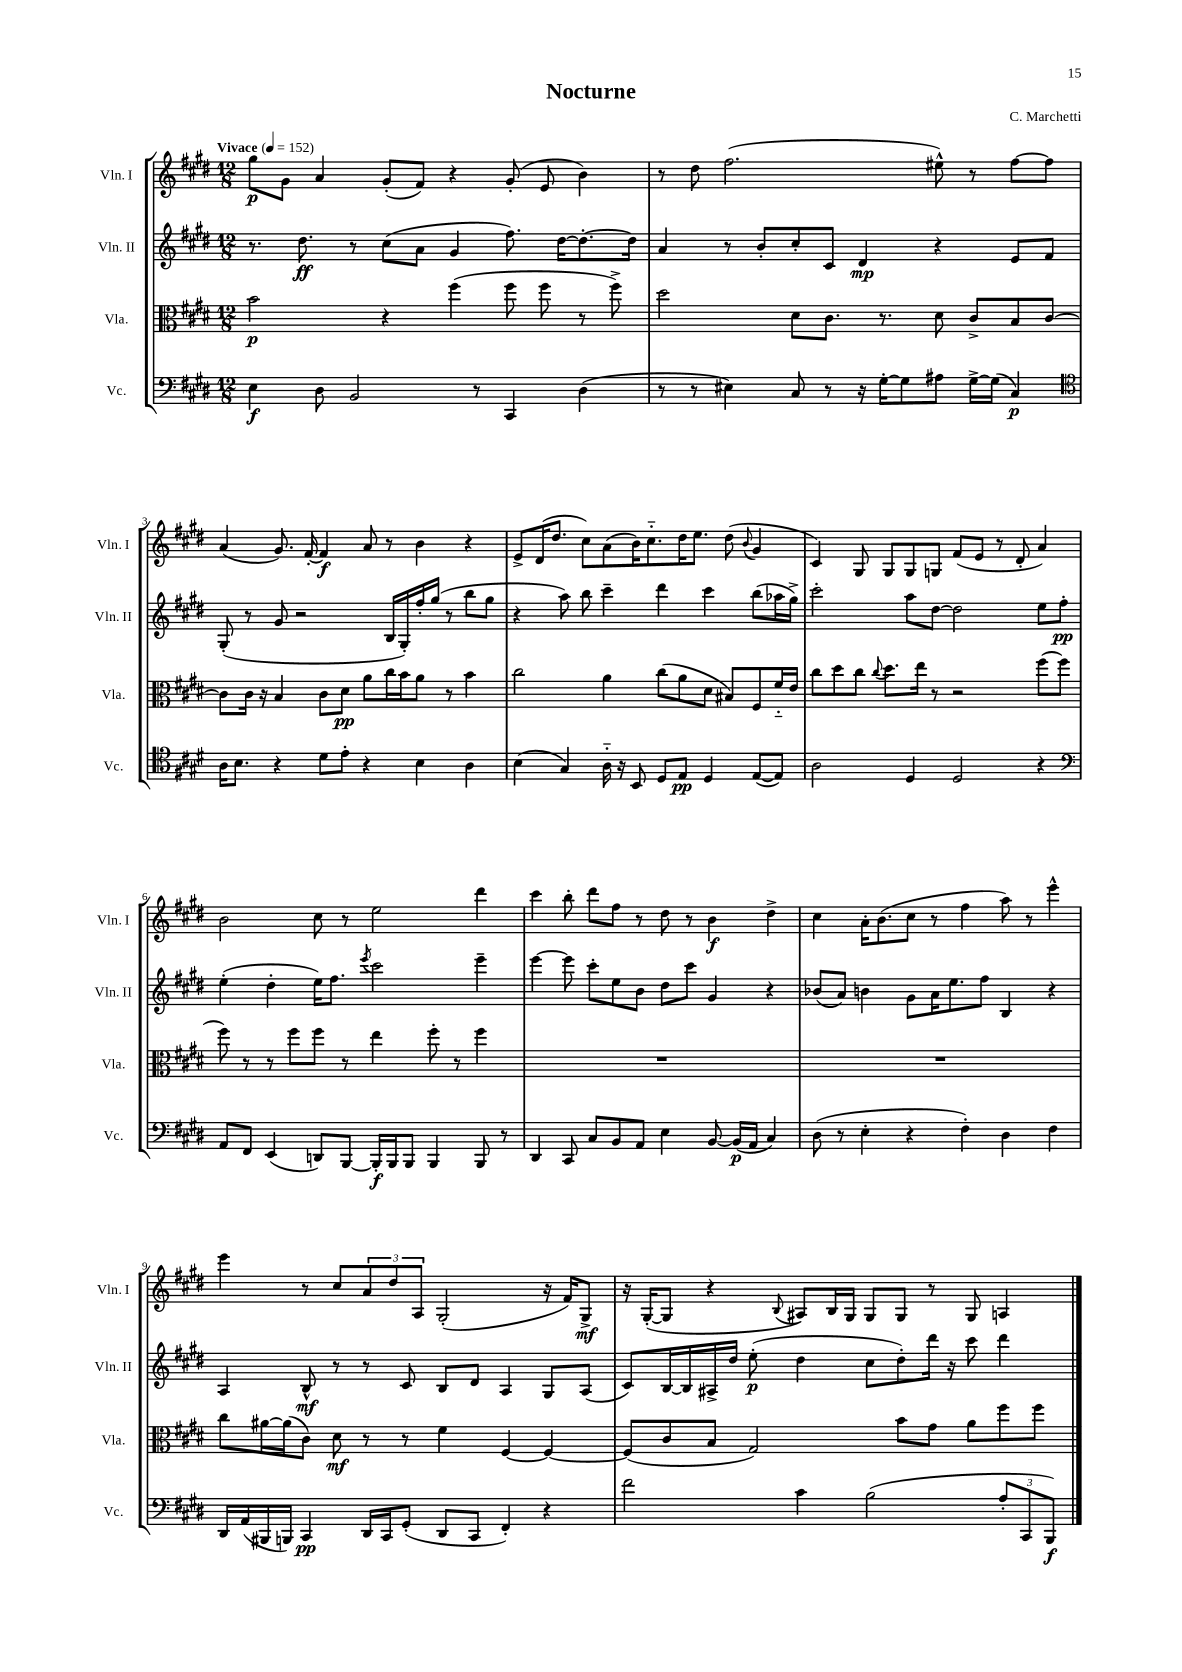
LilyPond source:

\header { title = "Nocturne" composer = "C. Marchetti" }
<<
\new StaffGroup <<
\new Staff = "s0" \with { instrumentName = "Vln. I" shortInstrumentName = "Vln. I" } {
    \clef treble \key e \major \numericTimeSignature \time 12/8 \tempo "Vivace" 4 = 152
    gis''8\p gis'8 a'4 gis'8-.( fis'8) r4 gis'8-.( e'8 b'4) |
    r8 dis''8 fis''2.( eis''8-^) r8 fis''8~ fis''8 |
    a'4( gis'8.) fis'16~-. fis'4\f a'8 r8 b'4 r4 |
    e'8-> dis'16( dis''8. cis''8) a'8( b'16) cis''8.-_ dis''16 e''8. dis''8( \appoggiatura { b'8 } gis'4 |
    cis'4) gis8 gis8 gis8 g8 fis'8( e'8 r8 dis'8-. a'4) |
    b'2 cis''8 r8 e''2 dis'''4 |
    cis'''4 b''8-. dis'''8 fis''8 r8 dis''8 r8 b'4\f dis''4-> |
    cis''4 a'16-. b'8.( cis''8 r8 fis''4 a''8) r8 e'''4-^ |
    e'''4 r8 cis''8 \tuplet 3/2 { a'8 dis''8 a8 } gis2-.( r16 fis'16) gis8->\mf |
    r16 gis16~-.( gis8 r4 \appoggiatura { b8 } ais8) b16 gis16 gis8 gis8 r8 gis8 a4 \bar "|." |
}
\new Staff = "s1" \with { instrumentName = "Vln. II" shortInstrumentName = "Vln. II" } {
    \clef treble \key e \major \numericTimeSignature \time 12/8
    r8. dis''8.\ff r8 cis''8( a'8 gis'4 fis''8.) dis''16~ dis''8.~-. dis''16 |
    a'4 r8 b'8-. cis''8-. cis'8 dis'4\mp r4 e'8 fis'8 |
    gis8-.( r8 gis'8 r2 b16 gis16-.) fis''16-. gis''16( r8 b''8 gis''8 |
    r4 a''8) b''8 cis'''4-- dis'''4 cis'''4 b''8( aes''16 gis''16->) |
    cis'''2-. a''8 dis''8~ dis''2 e''8 fis''8-.\pp |
    e''4-.( dis''4-. e''16) fis''8. \acciaccatura { e'''8 } cis'''2 e'''4-- |
    e'''4~ e'''8 cis'''8-. e''8 b'8 dis''8 cis'''8 gis'4 r4 |
    bes'8( a'8) b'4 gis'8 a'16 e''8. fis''8 b4 r4 |
    a4 b8-^\mf r8 r8 cis'8 b8 dis'8 a4 gis8 a8( |
    cis'8) b16~ b16 ais16-> dis''16 e''8-.\p( dis''4 cis''8 dis''8-.) dis'''16 r16 cis'''8 dis'''4 \bar "|." |
}
\new Staff = "s2" \with { instrumentName = "Vla." shortInstrumentName = "Vla." } {
    \clef alto \key e \major \numericTimeSignature \time 12/8
    b'2\p r4 fis''4( fis''8 fis''8 r8 fis''8->) |
    dis''2 dis'8 cis'8. r8. dis'8 cis'8-> b8 cis'8~ |
    cis'8 cis'16 r16 b4 cis'8 dis'8\pp a'8 cis''16 b'16 a'8 r8 b'4 |
    cis''2 a'4 cis''8( a'8 dis'8 bis8) fis8 fis'16-_ e'16 |
    cis''8 dis''8 cis''8 \appoggiatura { cis''8 } dis''8. e''16 r8 r2 fis''8( fis''8 |
    fis''8) r8 r8 fis''8 fis''8 r8 e''4 fis''8-. r8 fis''4 |
    R1. |
    R1. |
    cis''8 ais'16~ ais'16( cis'8) dis'8\mf r8 r8 fis'4 fis4~ fis4~ |
    fis8( cis'8 b8 gis2) b'8 gis'8 a'8 fis''8 fis''8 \bar "|." |
}
\new Staff = "s3" \with { instrumentName = "Vc." shortInstrumentName = "Vc." } {
    \clef bass \key e \major \numericTimeSignature \time 12/8
    e4\f dis8 b,2 r8 cis,4 dis4( |
    r8 r8 eis4) cis8 r8 r16 gis16~-. gis8 ais8 gis16~-> gis16( cis4\p) |
    \clef tenor a16 b8. r4 dis'8 e'8-. r4 b4 a4 |
    b4( gis4) a16-_ r16 b,8 dis8 e8\pp dis4 e8~( e8) |
    a2 dis4 dis2 r4 |
    \clef bass a,8 fis,8 e,4( d,8) b,,8~ b,,16-.\f b,,16 b,,8 b,,4 b,,8 r8 |
    dis,4 cis,8 cis8 b,8 a,8 e4 b,8~ b,16\p( a,16 cis4) |
    dis8( r8 e4-. r4 fis4-.) dis4 fis4 |
    dis,16 a,16( bis,,16 b,,16) cis,4\pp dis,16 cis,16 gis,8-.( dis,8 cis,8 fis,4-.) r4 |
    fis'2 cis'4 b2( \tuplet 3/2 { a8-. cis,8 b,,8\f) } \bar "|." |
}
>>
>>
